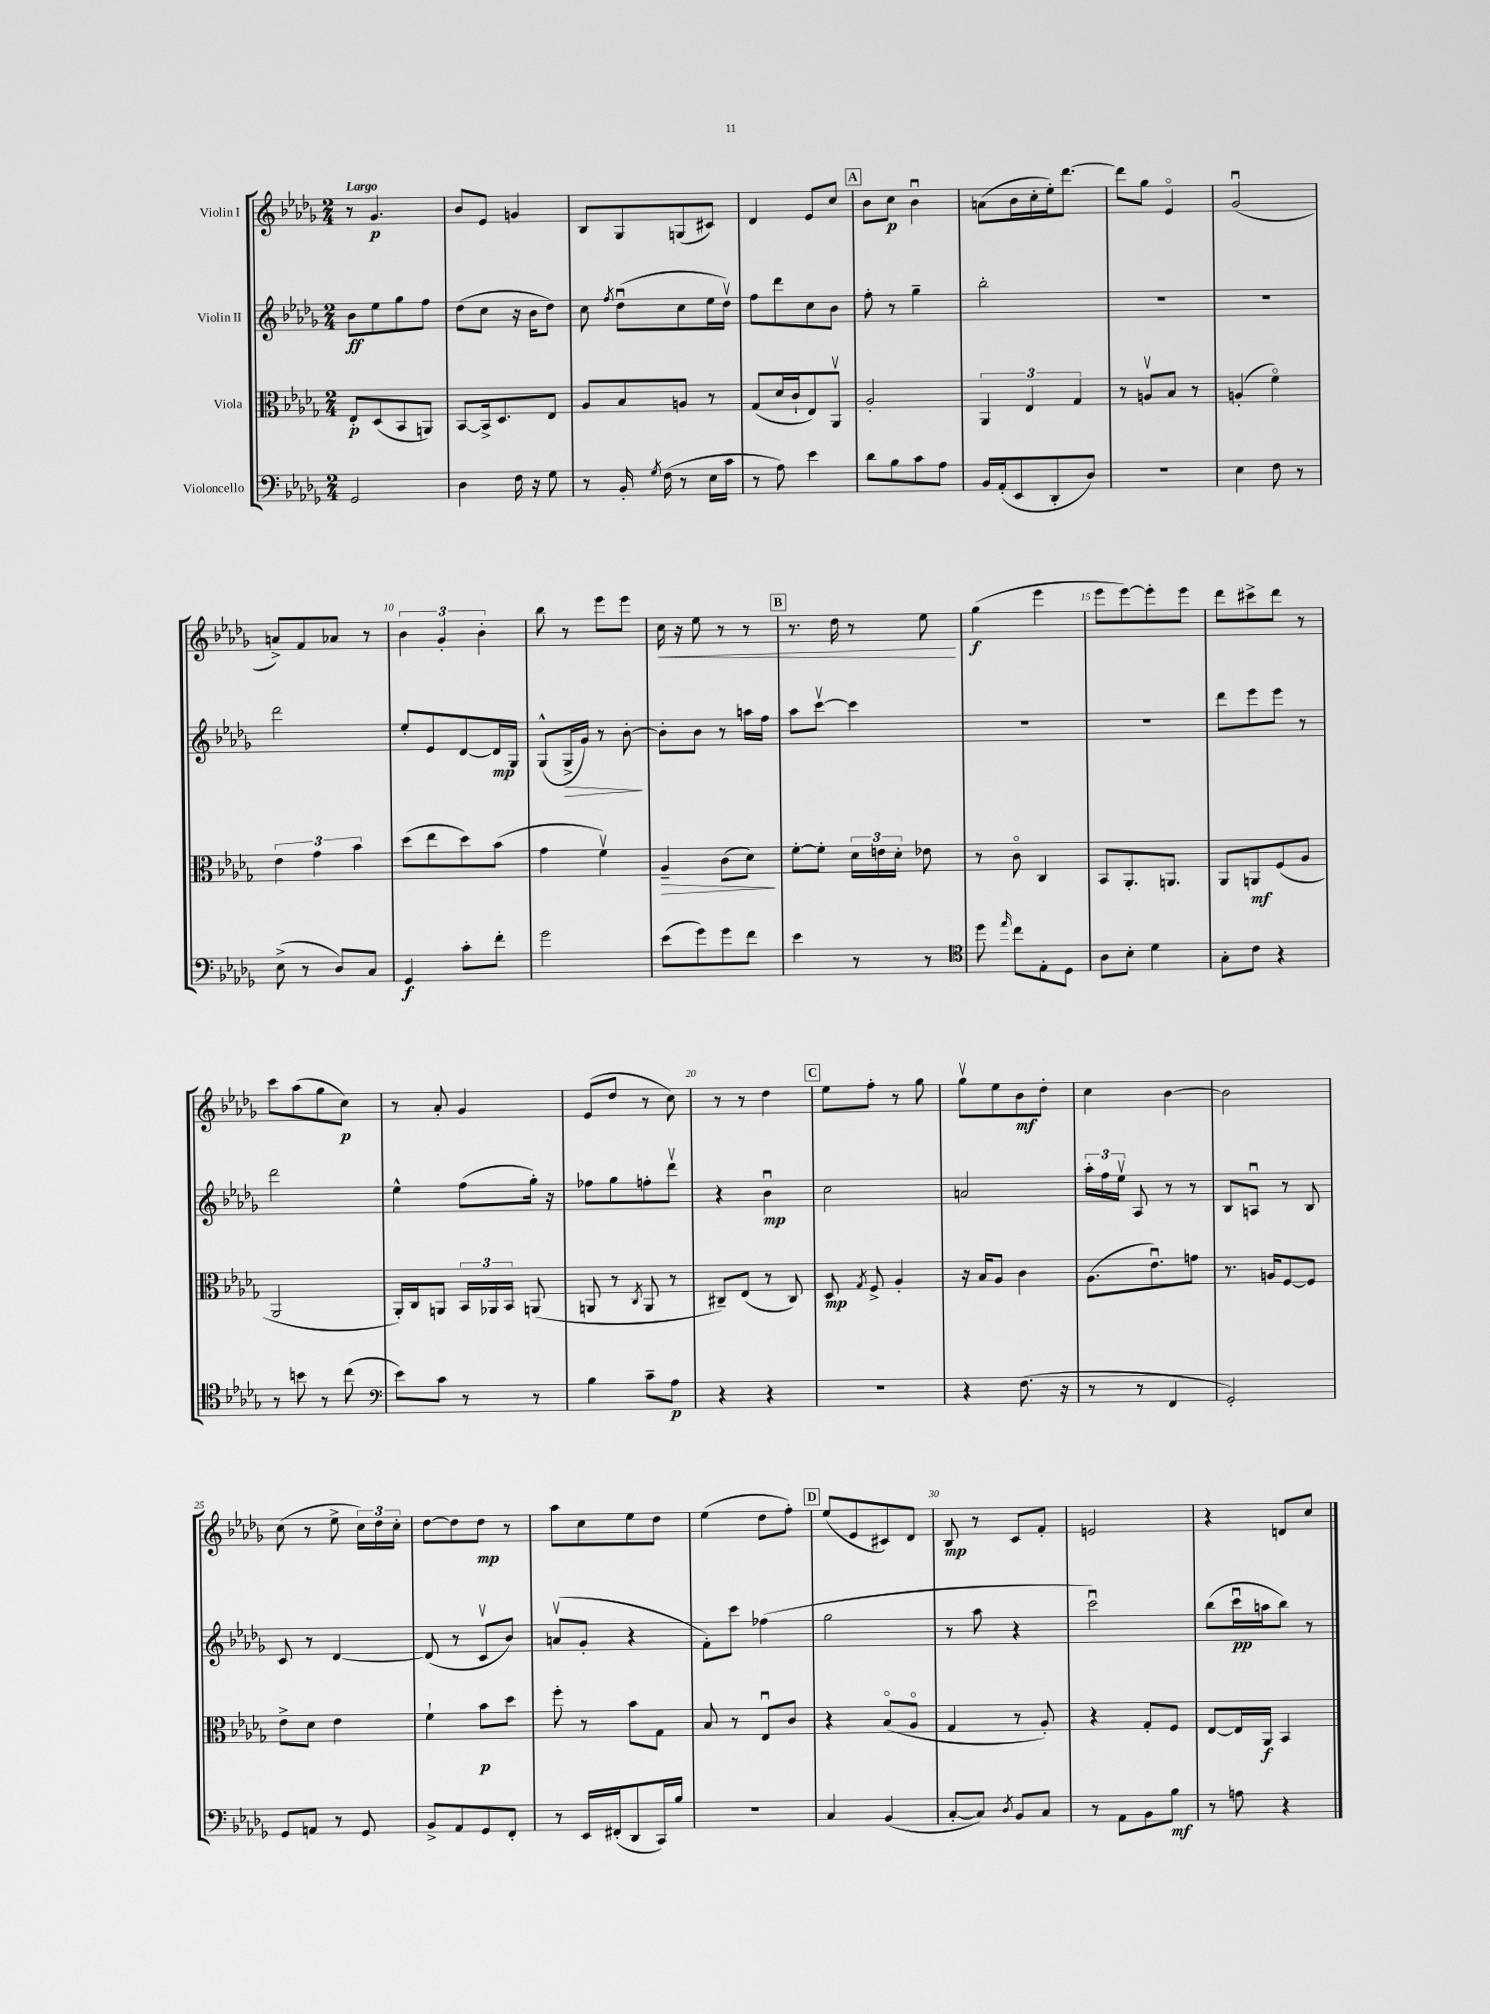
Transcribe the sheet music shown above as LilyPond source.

<<
\new StaffGroup <<
\new Staff = "s0" \with { instrumentName = "Violin I" } {
    \clef treble \key des \major \numericTimeSignature \time 2/4 \tempo "Largo"
    \autoBeamOff r8 ges'4.\p |
    bes'8[ ees'8] g'4 |
    bes8[ ges8 g8( cis'8]) |
    des'4 ees'8[ c''8] |
    \mark \markup { \box "A" } bes'8[ c''8]\p bes'4\downbow |
    a'8[( bes'16 c''16-. ees''16-.) des'''8.]~ |
    des'''8[ ges''8] ees'4\flageolet |
    ges'2\downbow( |
    a'8[->) f'8 aes'8] r8 |
    \tuplet 3/2 { bes'4 ges'4-. bes'4-. } |
    bes''8 r8 ees'''8[ ees'''8] |
    c''16\< r16 ees''8 r8 r8 |
    \mark \markup { \box "B" } r8. des''16 r8 ees''8\! |
    ges''4\f( ees'''4 |
    ees'''8[ ees'''8~) ees'''8-. ees'''8] |
    des'''8[ cis'''8-> des'''8] r8 |
    c'''8[ aes''8( ges''8 c''8]\p) |
    r8 aes'8-. ges'4 |
    ees'8[( des''8] r8 c''8) |
    r8 r8 des''4 |
    \mark \markup { \box "C" } ees''8[ f''8]-. r8 ges''8 |
    ges''8[\upbow ees''8 bes'8\mf des''8]-. |
    c''4 bes'4~ |
    bes'2 |
    c''8( r8 ees''8-> \tuplet 3/2 { c''16[) des''16 c''16]-. } |
    des''8[~ des''8 des''8]\mp r8 |
    aes''8[ c''8 ees''8 des''8] |
    ees''4( des''8[ f''8]-.) |
    \mark \markup { \box "D" } ees''8[( ees'8 cis'8) des'8] |
    bes8\mp r8 c'8[ f'8]-. |
    e'2 |
    r4 d'8[ c''8] \bar "|." |
}
\new Staff = "s1" \with { instrumentName = "Violin II" } {
    \clef treble \key des \major \numericTimeSignature \time 2/4
    \autoBeamOff bes'8[\ff ees''8 ges''8 f''8] |
    des''8[( c''8] r16 bes'16[ des''8]) |
    c''8 \acciaccatura { f''8 } des''8[\downbow( c''8 ees''16 des''16]\upbow) |
    f''8[ des'''8 c''8 bes'8] |
    \mark \markup { \box "A" } f''8-. r8 ges''4-- |
    bes''2-. |
    r2 |
    R2 |
    des'''2 |
    ees''8[-. ees'8 des'8~ des'16\mp ges16] |
    ges8[-^( ges16->\> ges'16]) r8 bes'8~-.\! |
    bes'8[-. bes'8] r8 a''16[ f''16] |
    \mark \markup { \box "B" } aes''8[ c'''8]~\upbow c'''4 |
    R2 |
    R2 |
    des'''8[ ees'''8 ees'''8] r8 |
    des'''2 |
    ees''4-^ f''8[( ges''16]-.) r16 |
    fes''8[ ges''8 f''8-. des'''8]\upbow |
    r4 bes'4\downbow\mp |
    \mark \markup { \box "C" } c''2 |
    a'2 |
    \tuplet 3/2 { aes''16[-. f''16 ees''16]\upbow } aes8 r8 r8 |
    bes8[ a8]\downbow r8 bes8 |
    c'8 r8 des'4~ |
    des'8( r8 c'8[\upbow bes'8]) |
    a'8[\upbow( ges'8]-. r4 |
    f'8[-.) c'''8] fes''4( |
    \mark \markup { \box "D" } ges''2 |
    r8 aes''8 r4 |
    c'''2\downbow) |
    bes''8[( c'''16\downbow\pp a''16 bes''8]) r8 \bar "|." |
}
\new Staff = "s2" \with { instrumentName = "Viola" } {
    \clef alto \key des \major \numericTimeSignature \time 2/4
    \autoBeamOff ees8[-.\p des8( bes,8 a,8]) |
    bes,8[~ bes,16-> des8. ees8] |
    aes8[ bes8 a8] r8 |
    ges8[( des'16 c'16-! ees8) aes,8]\upbow |
    \mark \markup { \box "A" } aes2-. |
    \tuplet 3/2 { aes,4 ees4 ges4 } |
    r8 a8[\upbow bes8] r8 |
    a4-.( f'4\flageolet) |
    \tuplet 3/2 { ees'4 ges'4 bes'4 } |
    des''8[( ees''8 des''8) bes'8]( |
    ges'4 f'4\upbow) |
    aes4--\> c'8[( des'8]\!) |
    \mark \markup { \box "B" } f'8[~-. f'8]-. \tuplet 3/2 { des'16[ e'16 des'16]-. } ees'8 |
    r8 c'8\flageolet c4 |
    bes,8[ aes,8.-. a,8.] |
    aes,8[ a,8\mf f8( aes8] |
    aes,2 |
    aes,16[-.) c16 a,8] \tuplet 3/2 { bes,16[ aes,16 bes,16] } a,8( |
    a,8 r8 \acciaccatura { c8 } a,8 r8 |
    cis8[--) ees8]( r8 cis8) |
    \mark \markup { \box "C" } des8\mp \acciaccatura { ges8 } f8-> aes4-. |
    r16 bes16[ aes8] c'4 |
    aes8.[( ees'8.\downbow) g'8] |
    r8. a16[ f8~ f8] |
    ees'8[-> des'8] ees'4 |
    f'4-! bes'8[\p des''8] |
    f''8-. r8 bes'8[ ges8] |
    bes8 r8 ees8[\downbow c'8] |
    \mark \markup { \box "D" } r4 bes8[\flageolet( aes8]\flageolet |
    ges4 r8 aes8-.) |
    r4 ges8[-. f8] |
    ees8[~ ees16 aes,16]\f bes,4 \bar "|." |
}
\new Staff = "s3" \with { instrumentName = "Violoncello" } {
    \clef bass \key des \major \numericTimeSignature \time 2/4
    \autoBeamOff ges,2 |
    des4 f16 r16 ges8 |
    r8 bes,16-. \acciaccatura { ges8 } f16( r8 ees16[ c'16] |
    r8 aes8) ees'4 |
    \mark \markup { \box "A" } des'8[ bes8 c'8 aes8] |
    bes,16[ aes,16-.( ees,8 des,8-. des8]) |
    R2 |
    ees4 f8 r8 |
    ees8->( r8 des8[) c8] |
    ges,4\f c'8[-. f'8]-. |
    ges'2 |
    ees'8[( ges'8) ges'8 f'8] |
    \mark \markup { \box "B" } ees'4 r8 r8 |
    \clef tenor des''8 \grace { ees''16 } c''8[ ees8-. des8] |
    aes8[ bes8]-. des'4 |
    ges8[-. c'8] r4 |
    r8 b'8 r8 c''8( |
    \clef bass ees'8[) c'8] r8 r8 |
    bes4 c'8[-- aes8]\p |
    r4 r4 |
    \mark \markup { \box "C" } r2 |
    r4 f8.( r16 |
    r8 r8 f,4 |
    ges,2-.) |
    ges,8[ a,8] r8 ges,8 |
    bes,8[-> aes,8 ges,8 f,8]-. |
    r8 ees,16[ fis,16-.( des,8 c,16) bes16] |
    r2 |
    \mark \markup { \box "D" } c4 bes,4( |
    c8[~-. c8]) \acciaccatura { des8 } bes,8[ c8] |
    r8 aes,8[ bes,8 bes8]\mf |
    r8 a8 r4 \bar "|." |
}
>>
>>
\layout { \context { \Score \override BarNumber.break-visibility = ##(#f #t #t) barNumberVisibility = #(every-nth-bar-number-visible 5) } }
